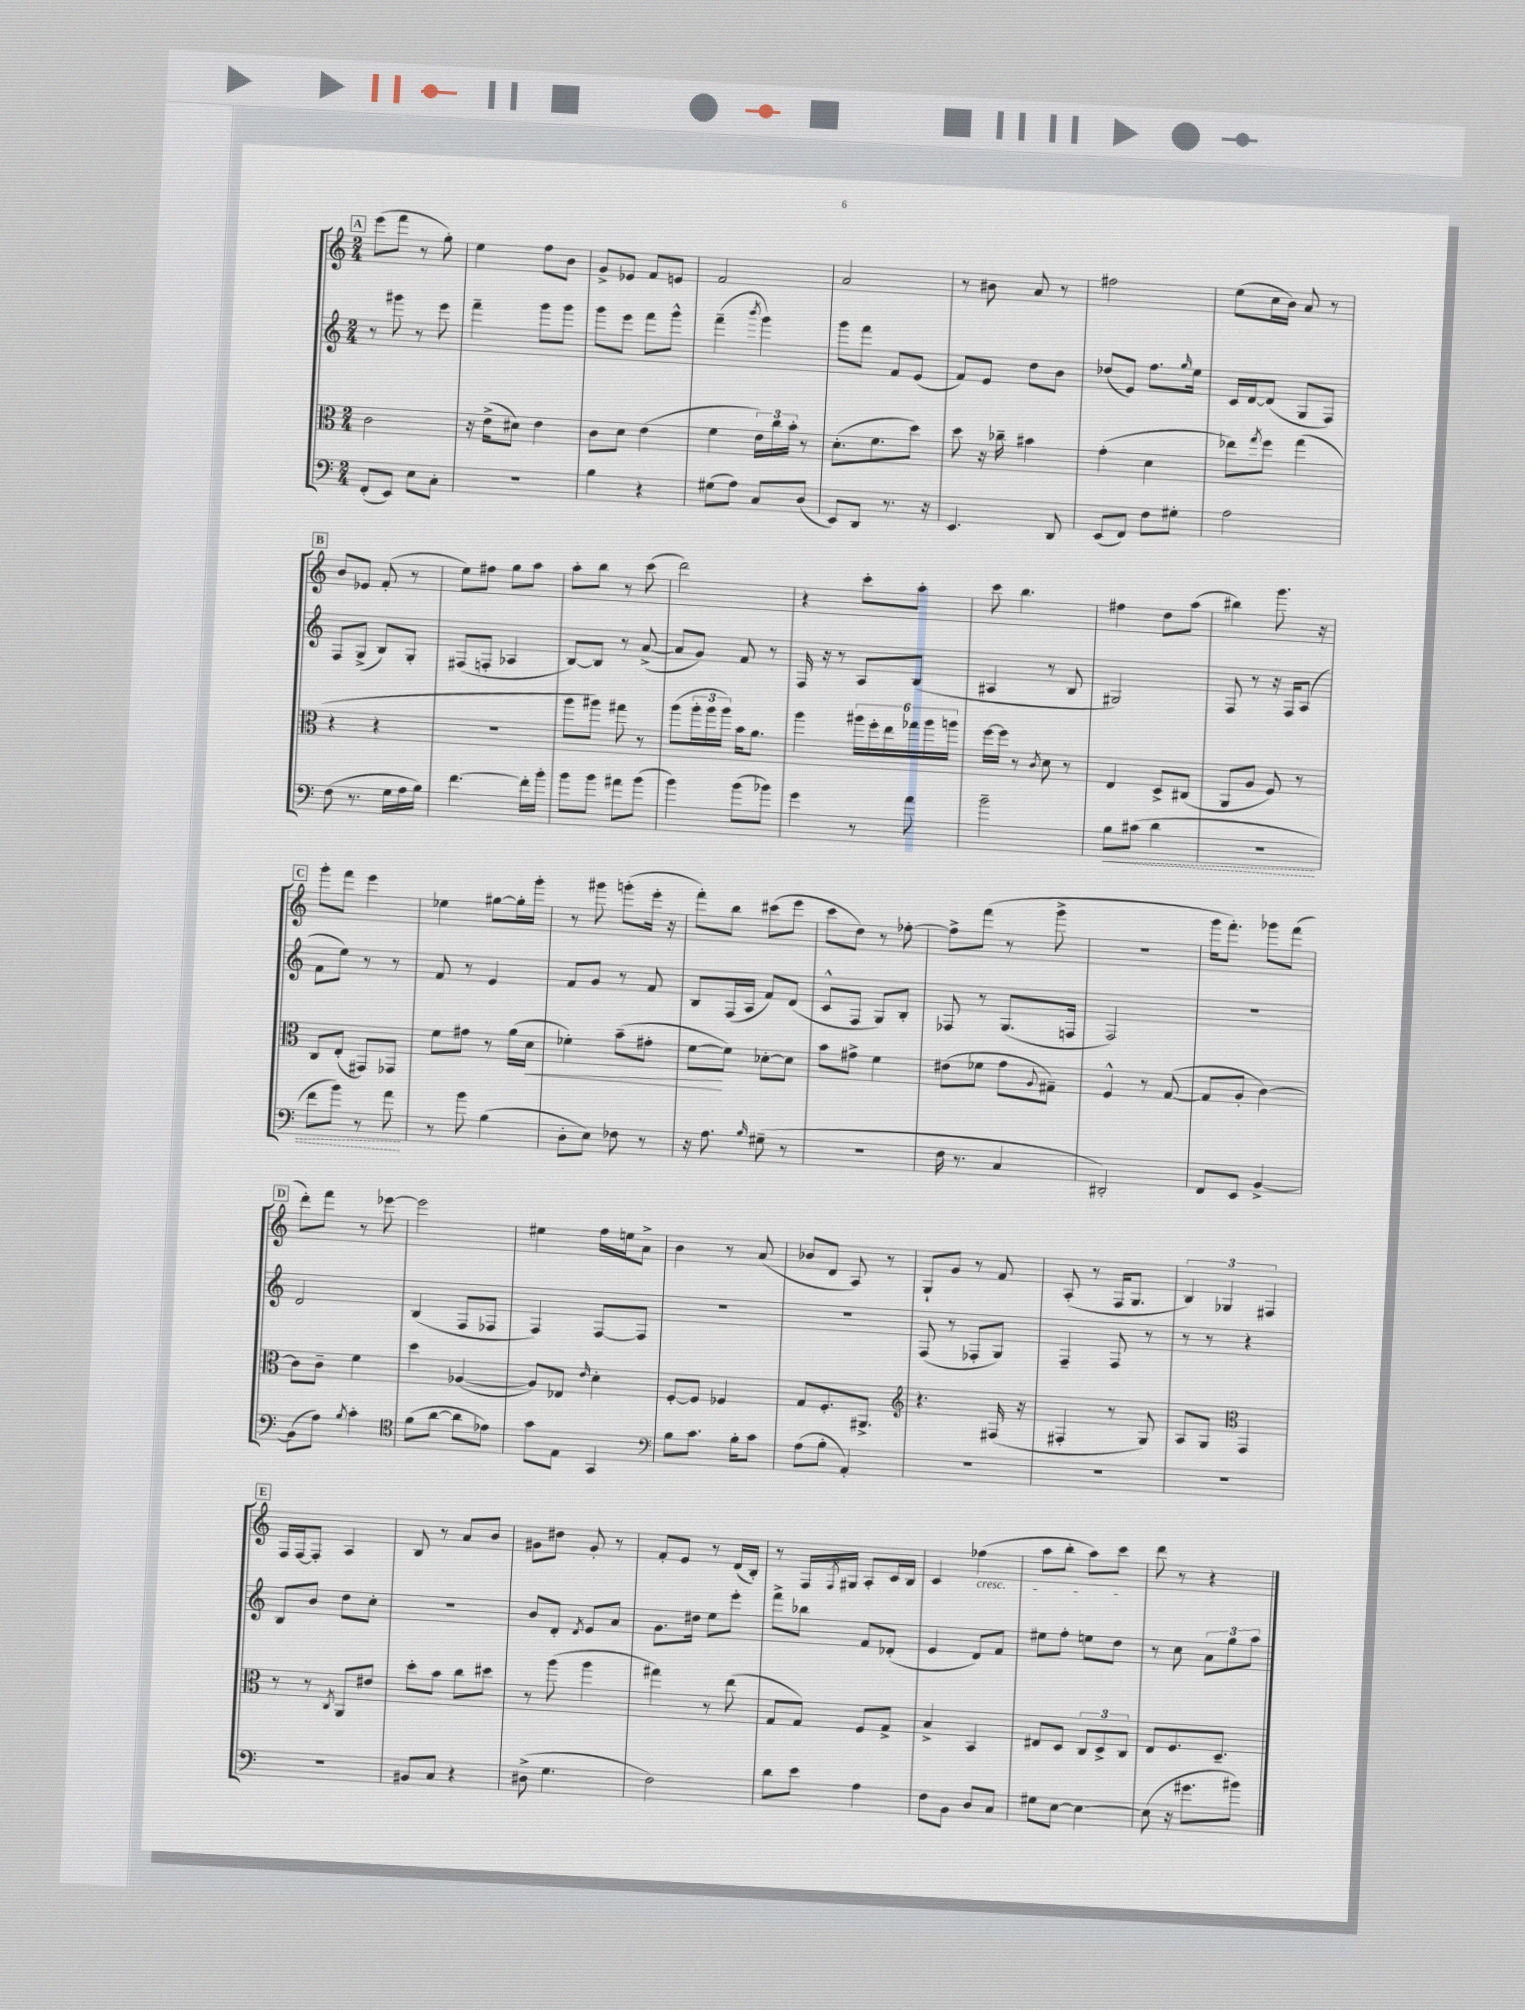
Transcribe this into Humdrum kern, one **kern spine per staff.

**kern	**kern	**kern	**kern
*staff4	*staff3	*staff2	*staff1
*clefF4	*clefC3	*clefG2	*clefG2
*k[]	*k[]	*k[]	*k[]
*M2/4	*M2/4	*M2/4	*M2/4
(8FF'	2c	8r	(8eee
8EE)	.	8ggg#	8fff
8E	.	8r	8r
8C'	.	8eee	8gg')
=	=	=	=
2r	16r	4fff~	4ee
.	(16e^	.	.
.	8d#)	.	.
.	4e	8ggg	8ff
.	.	8ggg	8b
=	=	=	=
4B	8c	8ggg	8g^
.	8d	8eee	8e-
4r	(4e	8fff	8f
.	.	8ggg^^	8e
=	=	=	=
(8G#	4f	(4fff~	2f
8A)	.	.	.
.	.	8qbbb	.
8C	24e)	4ggg)	.
.	24cc	.	.
.	24b'	.	.
(8D	8r	.	.
=	=	=	=
8EE)	(8.d'	8ggg	2a
8DD	.	8fff	.
.	8.f	.	.
8.r	.	8f	.
.	8dd)	(8e	.
16r	.	.	.
=	=	=	=
4.EE	8dd	8f)	8r
.	16r	8e	8b#
.	16cc-~	.	.
.	4b#	8dd	8a
8DD	.	8b	8r
=	=	=	=
(8EE	(4g'	(8dd-	2ff#
8FF)	.	8e)	.
8F	4d	8.ff	.
8G#'	.	.	.
.	.	16qqgg	.
.	.	16ee	.
=	=	=	=
2A	8ee-)	16c	(8ee
.	.	[16d	.
.	8qgg	.	.
.	8ff	(8d]	16cc
.	.	.	16b)
.	(4gg	8G	8a
.	.	8F)	8r
=	=	=	=
(8F	4r	8F	8b
8.r	.	(8G^	8e-
.	4r	8B)	(8f'
16G	.	.	.
16A	.	8G'	8r
16B)	.	.	.
=	=	=	=
[4.f	2r	(8F#	8ee)
.	.	8F'	8ff#
.	.	4A-	8gg
16f']	.	.	8aa
16b'	.	.	.
=	=	=	=
8b	8aa	[8B)	8aa'
8b	8aa#)	8B]	8bb
8a#	8gg#	8r	8r
(8b	8r	([8a^	(8ccc
=	=	=	=
4b)	(8aa	8a]	2ddd)
.	24aa'	8g)	.
.	24aa	.	.
.	24aa)	.	.
(8b	16b	8f	.
.	8.a	.	.
8b-)	.	8r	.
=	=	=	=
4g	4aa	16F	4r
.	.	16r	.
.	.	8r	.
8r	24aa#	8A	8ccc'
.	24ff'	.	.
.	24ee	.	.
8a	24gg-	(8B	8aa'
.	24aa#	.	.
.	24aa	.	.
=	=	=	=
2b~	[16ff	4A#	8ccc
.	16ff]	.	.
.	8r	.	4.bb
.	8qc	.	.
.	8d	8r	.
.	8r	8B	.
=	=	=	=
8B	4E	2G#)	4ff#
(8c#	.	.	.
4d	8D^	.	8dd
.	(8C#	.	(8aa
=	=	=	=
2r	8AA	8F	4bb#)
.	8A	8r	.
.	8F)	16r	8.ggg
.	.	16F	.
.	8r	(8A	.
.	.	.	16r
=	=	=	=
8f	8C	8f	8ggg'
8b)	(8E'	8ee)	8fff
8r	8GG#)	8r	4eee
8a	8GG-	8r	.
=	=	=	=
8r	8f	8f	4ee-
8b	8g#	8r	.
(4B	8r	4e	[8gg#
.	(16a	.	16gg#']
.	16d	.	16ggg'
=	=	=	=
8D'	4f-')	8f	8r
8E)	.	8g	8ggg#
8F-	(8b~	8r	(8ggg'
8r	8g#'	8f	16eee'
.	.	.	16r
=	=	=	=
16r	[8f	8B	8fff')
8.A	.	.	.
.	8f])	(16F	8bb
.	.	16A	.
16qqB	.	.	.
(8G#~	[8d-'	8f)	(8ccc#
8r	8d-]	(8d	8eee
=	=	=	=
2r	8b	8c^^	8ccc
.	8g#^	8F	8dd)
.	4f	8G)	8r
.	.	8B'	[8ff-'
=	=	=	=
16F	(8e#	8F-	8ff-^]
8.r	.	.	.
.	8f-	8r	(8fff
4C	8g	(8.G	8r
.	8qqA	.	.
.	8G#~)	.	8ggg^
.	.	16F	.
=	=	=	=
2DD#')	4F^^	2F)	2r
.	8r	.	.
.	([8G	.	.
=	=	=	=
8FF	8G]	2r	16ggg
.	.	.	8.fff')
8EE	8A'	.	.
[4BB^	[4c)	.	8ggg-
.	.	.	(8fff
=	=	=	=
(8BB]	8c]	2d	8ddd')
8A)	8c~	.	8fff
8qB	.	.	.
4c'	4f	.	8r
.	.	.	[8eee-
=	=	=	=
*clefC4	*	*	*
(8f	4dd	(4B	2eee-]
[8a	.	.	.
8a]	([4A-	8F	.
8e-)	.	8F-	.
=	=	=	=
8g	8A-])	4F)	4ee#
8E	8E-	.	.
.	16qqe	.	.
4GG	4d'	[8F	16ff
.	.	.	16ee
.	.	8F]	8a^
=	=	=	=
*clefF4	*	*	*
8B	[8F'	2r	4b
8.c	8F]	.	.
.	4F-	.	8r
16B'	.	.	.
8c	.	.	(8a
=	=	=	=
(8A	8G	2r	8b-
8B'	8.F'	.	8d
4AA')	.	.	8A)
.	8.AA#^	.	.
.	.	.	8r
=	=	=	=
*	*clefG2	*	*
2r	4.r	(8F	8G`
.	.	8r	8g
.	.	8F-'	8r
.	(16F#	8G)	8f
.	16r	.	.
=	=	=	=
2r	4F#'	4F~	(8A'
.	.	.	8r
.	8r	8F	16F
.	.	.	8.G
.	8G)	8r	.
=	=	=	=
2r	8A	8r	6B)
.	8G	8r	.
.	.	.	6G-
*	*clefC3	*	*
.	4GG	4r	.
.	.	.	6F#
=	=	=	=
2r	8r	8B	16F
.	.	.	[16F
.	8r	8b	8F']
.	8qC	.	.
.	8AA	8dd	4A
.	8e#	8cc'	.
=	=	=	=
8BB#	8dd'	2r	8B
8C	8b	.	8r
4r	8cc	.	8a
.	8dd#	.	8b
=	=	=	=
(8D#^	8r	8b	8g#
4.G	(8aa	8d'	8dd#
.	.	8qd	.
.	4aa	8e	8g#'
.	.	8a	8r
=	=	=	=
2F)	4gg#)	8.g	8f'
.	.	.	8e
.	.	16dd#	.
.	8r	8ee	8r
.	(8ee	8eee'	(16d
.	.	.	16B')
=	=	=	=
8d	8G	8fff^	8r
8e	8G)	8bb-	16F
.	.	.	8qF
.	.	.	16G#
4A	8F	8f	8A'
.	8G^	(8d-'	16c
.	.	.	16B
=	=	=	=
8F	4B^	4e	4c
8BB	.	.	.
8D	4BB	8d)	(4ff-
8C	.	8f	.
=	=	=	=
8G#	8E#	8ee#	8aa
[8E	8D	8ff'	8bb'
4E_	12C	8ee	8aa)
.	12D^	.	.
.	.	8dd	8ccc
.	12C	.	.
=	=	=	=
(8E]	8E	8r	8ddd
16r	8.F	8cc	8r
8.g#	.	.	.
.	.	12a	4r
.	8.D~	.	.
.	.	12gg	.
8b#)	.	.	.
.	.	12aa	.
==	==	==	==
*-	*-	*-	*-
